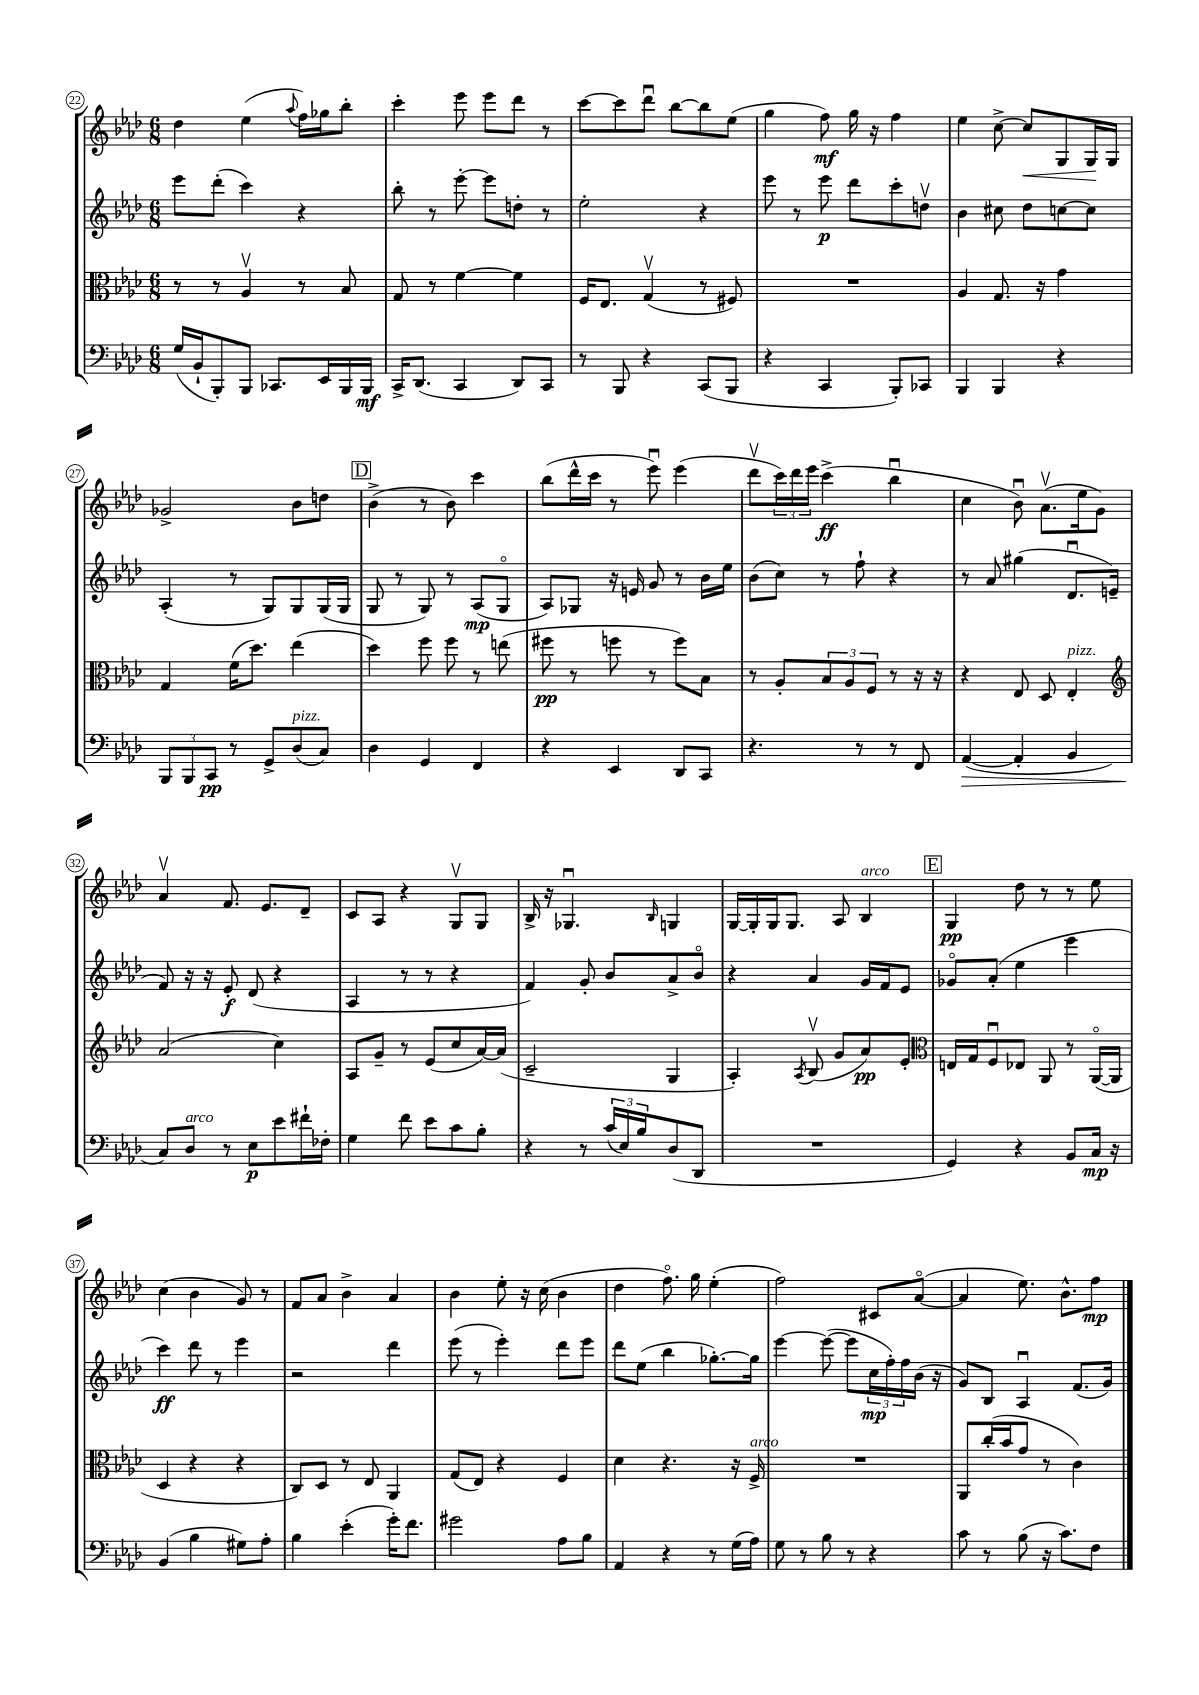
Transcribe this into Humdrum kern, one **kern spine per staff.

**kern	**dynam	**kern	**dynam	**kern	**dynam	**kern	**dynam
*part4	*part4	*part3	*part3	*part2	*part2	*part1	*part1
*staff4	*staff4	*staff3	*staff3	*staff2	*staff2	*staff1	*staff1
*clefF4	*	*clefC3	*	*clefG2	*	*clefG2	*
*k[b-e-a-d-]	*	*k[b-e-a-d-]	*	*k[b-e-a-d-]	*	*k[b-e-a-d-]	*
*M6/8	*	*M6/8	*	*M6/8	*	*M6/8	*
=22	=22	=22	=22	=22	=22	=22	=22
(16G/LL	.	8r	.	8eee-\L	.	4dd-\	.
16BB-`/J	.	.	.	.	.	.	.
8BBB-'/)	.	8r	.	(8ddd-'\J	.	.	.
8BBB-/J	.	4A-v/	.	4ccc\)	.	(4ee-\	.
8.CC-X/L	.	.	.	.	.	.	.
.	.	.	.	.	.	8qqaa-/	.
.	.	8r	.	4r	.	16ff\LL)	.
16EE-/L	.	.	.	.	.	16gg-X\J	.
16BBB-/	.	8B-/	.	.	.	8bb-'\J	.
16BBB-/JJ	mf	.	.	.	.	.	.
=23	=23	=23	=23	=23	=23	=23	=23
16CC^/KL	.	8G/	.	8bb-'\	.	4ccc'\	.
(8.DD-/J	.	.	.	.	.	.	.
.	.	8r	.	8r	.	.	.
4CC/	.	[4f\	.	[8eee-'\	.	8eee-\	.
.	.	.	.	8eee-\L]	.	8eee-\L	.
8DD-/L)	.	4f\]	.	8ddn'\J	.	8ddd-\J	.
8CC/J	.	.	.	8r	.	8r	.
=24	=24	=24	=24	=24	=24	=24	=24
8r	.	16F/KL	.	2ee-'\	.	[8ccc\L	.
.	.	8.E-/J	.	.	.	.	.
8BBB-/	.	.	.	.	.	8ccc\]	.
4r	.	(4Gv/	.	.	.	8ddd-u\J	.
.	.	.	.	.	.	[8bb-\L	.
(8CC/L	.	8r	.	4r	.	8bb-\]	.
8BBB-/J	.	8F#X/)	.	.	.	(8ee-\J	.
=25	=25	=25	=25	=25	=25	=25	=25
4r	.	2.r	.	8eee-\	.	4gg\	.
.	.	.	.	8r	.	.	.
4CC/	.	.	.	8eee-\	p	8ff\)	mf
.	.	.	.	8ddd-\L	.	16gg\	.
.	.	.	.	.	.	16r	.
8BBB-'/L)	.	.	.	8ccc'\	.	4ff\	.
8CC-X/J	.	.	.	8ddnv\J	.	.	.
=26	=26	=26	=26	=26	=26	=26	=26
4BBB-/	.	4A-/	.	4b-\	.	4ee-\	.
4BBB-/	.	8.G/	.	8cc#X\	.	[8cc^\	.
!	!	!	!	!	!	!	!LO:HP:b
.	.	.	.	8dd-\L	.	8cc/L]	<
.	.	16r	.	.	.	.	.
4r	.	4g\	.	[8ccn\	.	8G/	.
.	.	.	.	8cc\J]	.	16G/L	.
.	.	.	.	.	.	16G/JJ	[
!!LO:LB:g=z
=27	=27	=27	=27	=27	=27	=27	=27
12BBB-/L	.	4G/	.	(4A-'/	.	2g-X^/	.
12BBB-/	.	.	.	.	.	.	.
12CC/J	pp	.	.	.	.	.	.
8r	.	(16f\KL	.	8r	.	.	.
.	.	8.dd-\J)	.	.	.	.	.
8GG^/L	.	.	.	8G/L)	.	.	.
!LO:TX:a:i:t=pizz.	!	!	!	!	!	!	!
(8D-/	.	(4ee-\	.	8G/	.	8b-\L	.
8C/J)	.	.	.	(16G/L	.	8ddn\J	.
.	.	.	.	16G/JJ	.	.	.
!!LO:REH:place=s1:t=D
=28	=28	=28	=28	=28	=28	=28	=28
4D-\	.	4dd-\)	.	8G/	.	(4b-^\	.
.	.	.	.	8r	.	.	.
4GG/	.	8ff\	.	8G/)	.	8r	.
.	.	8ff\	.	8r	.	8b-\)	.
4FF/	.	8r	.	(8A-/L	mp	4ccc\	.
.	.	(8een\	.	8G/J	.	.	.
=29	=29	=29	=29	=29	=29	=29	=29
4r	.	8ff#X\	pp	8A-/L)	.	(8bb-\L	.
.	.	8r	.	8G-X/J	.	16ddd-^^\L	.
.	.	.	.	.	.	16ccc\JJ	.
4EE-/	.	8ffn\	.	16r	.	8r	.
.	.	.	.	16en/	.	.	.
.	.	8r	.	8g/	.	8eee-u\)	.
8DD-/L	.	8ff\L)	.	8r	.	(4eee-\	.
8CC/J	.	8B-\J	.	16b-\LL	.	.	.
.	.	.	.	16ee-\JJ	.	.	.
=30	=30	=30	=30	=30	=30	=30	=30
4.r	.	8r	.	(8b-\L	.	8ddd-v\L	.
.	.	8A-'/L	.	8cc\J)	.	24ccc\L)	.
.	.	.	.	.	.	24ddd-\	.
.	.	.	.	.	.	24eee-\JJ	.
.	.	12B-/	.	8r	.	(4ccc^\	ff
.	.	12A-/	.	.	.	.	.
8r	.	.	.	8ff`\	.	.	.
.	.	12F/J	.	.	.	.	.
8r	.	8r	.	4r	.	4bb-u\	.
8FF/	.	16r	.	.	.	.	.
.	.	16r	.	.	.	.	.
=31	=31	=31	=31	=31	=31	=31	=31
!	!LO:HP:b	!	!	!	!	!	!
([4AA-/	>	4r	.	8r	.	4cc\	.
.	.	.	.	8a-/	.	.	.
4AA-'/]	.	8E-/	.	(4gg#X\	.	8b-u\)	.
.	.	8D-/	.	.	.	(8.a-v\L	.
!	!	!LO:TX:a:i:t=pizz.	!	!	!	!	!
4BB-/	.	4E-'/	.	8.d-u/L	.	.	.
.	.	.	.	.	.	16ee-\k	.
.	.	.	.	.	.	8g\J)	.
.	.	.	.	16en~/Jk	.	.	.
!!LO:LB:g=z
=32	=32	=32	=32	=32	=32	=32	=32
*	*	*clefG2	*	*	*	*	*
8C/L)	.	(2a-/	.	8f/)	.	4a-v/	.
!LO:TX:a:i:t=arco	!	!	!	!	!	!	!
8D-/J	]	.	.	16r	.	.	.
.	.	.	.	16r	.	.	.
8r	.	.	.	8e-'/	f	8.f/	.
8E-\L	p	.	.	(8d-/	.	.	.
.	.	.	.	.	.	8.e-/L	.
8e-\	.	4cc\)	.	4r	.	.	.
16f#X`\L	.	.	.	.	.	8d-~/J	.
16F-X'\JJ	.	.	.	.	.	.	.
=33	=33	=33	=33	=33	=33	=33	=33
4G\	.	8A-/L	.	4A-/	.	8c/L	.
.	.	8g~/J	.	.	.	8A-/J	.
8f\	.	8r	.	8r	.	4r	.
8e-\L	.	(8e-/L	.	8r	.	.	.
8c\	.	8cc/	.	4r	.	8Gv/L	.
8B-'\J	.	[16a-/L)	.	.	.	8G/J	.
.	.	(16a-/JJ]	.	.	.	.	.
=34	=34	=34	=34	=34	=34	=34	=34
4r	.	2c~/	.	4f/)	.	16B-^/	.
.	.	.	.	.	.	16r	.
.	.	.	.	.	.	4.G-Xu/	.
8r	.	.	.	8g'/	.	.	.
(24c/LL	.	.	.	8b-/L	.	.	.
24E-/)	.	.	.	.	.	.	.
24B-/J	.	.	.	.	.	.	.
.	.	.	.	.	.	16qqB-/	.
(8D-/	.	4G/	.	8a-^/	.	4Gn/	.
8DD-/J	.	.	.	8b-/J	.	.	.
=35	=35	=35	=35	=35	=35	=35	=35
2.r	.	4A-'/)	.	4r	.	[16G/LL	.
.	.	.	.	.	.	16G'/]	.
.	.	.	.	.	.	16G/J	.
.	.	.	.	.	.	8.G/J	.
.	.	8qA-/	.	.	.	.	.
.	.	(8B-v/	.	4a-/	.	.	.
.	.	8g/L	.	.	.	8A-/	.
!	!	!	!	!	!	!LO:TX:a:i:t=arco	!
.	.	8a-/)	pp	16g/LL	.	4B-/	.
.	.	.	.	16f/J	.	.	.
.	.	8e-'/J	.	8e-/J	.	.	.
!!LO:REH:place=s1:t=E
=36	=36	=36	=36	=36	=36	=36	=36
*	*	*clefC3	*	*	*	*	*
4GG/)	.	16En/LL	.	8g-X/L	.	4G/	pp
.	.	16G/J	.	.	.	.	.
.	.	8Fu/	.	(8a-'/J	.	.	.
4r	.	8E-X/J	.	4ee-\	.	8dd-\	.
.	.	8AA-/	.	.	.	8r	.
8BB-/L	.	8r	.	4eee-\	.	8r	.
16C/Jk	mp	([16AA-/LL	.	.	.	8ee-\	.
16r	.	16AA-/JJ]	.	.	.	.	.
!!LO:LB:g=z
=37	=37	=37	=37	=37	=37	=37	=37
(4BB-/	.	4D-/	.	4ccc\)	ff	(4cc\	.
4B-\	.	4r	.	8ddd-\	.	4b-\	.
.	.	.	.	8r	.	.	.
8G#X\L)	.	4r	.	4eee-\	.	8g/)	.
8A-'\J	.	.	.	.	.	8r	.
=38	=38	=38	=38	=38	=38	=38	=38
4B-\	.	8C/L)	.	2r	.	8f/L	.
.	.	8D-/J	.	.	.	8a-/J	.
(4e-'\	.	8r	.	.	.	4b-^\	.
.	.	8E-/	.	.	.	.	.
16g'\KL)	.	4AA-/	.	4ddd-\	.	4a-/	.
8.f\J	.	.	.	.	.	.	.
=39	=39	=39	=39	=39	=39	=39	=39
2g#X\	.	(8G/L	.	(8eee-\	.	4b-\	.
.	.	8E-/J)	.	8r	.	.	.
.	.	4r	.	4eee-'\)	.	8ee-'\	.
.	.	.	.	.	.	16r	.
.	.	.	.	.	.	(16cc\	.
8A-\L	.	4F/	.	8ddd-\L	.	4b-\	.
8B-\J	.	.	.	8eee-\J	.	.	.
=40	=40	=40	=40	=40	=40	=40	=40
4AA-/	.	4d-\	.	8ddd-\L	.	4dd-\	.
.	.	.	.	(8ee-\J	.	.	.
4r	.	4.r	.	4bb-\	.	8.ff\)	.
.	.	.	.	.	.	16gg\	.
8r	.	.	.	[8.gg-X'\L)	.	(4ee-'\	.
(16G\LL	.	16r	.	.	.	.	.
!	!	!LO:TX:a:i:t=arco	!	!	!	!	!
16A-\JJ)	.	16F^/	.	16gg-\Jk]	.	.	.
=41	=41	=41	=41	=41	=41	=41	=41
8G\	.	2.r	.	[4eee-\	.	2ff\)	.
8r	.	.	.	.	.	.	.
8B-\	.	.	.	(8eee-\_	.	.	.
8r	.	.	.	8eee-\L]	.	.	.
4r	.	.	.	24cc\L	mp	8c#X/L	.
.	.	.	.	24ff'\)	.	.	.
.	.	.	.	24ff\	.	.	.
.	.	.	.	(16b-\JJ	.	([8a-/J	.
.	.	.	.	16r	.	.	.
=42	=42	=42	=42	=42	=42	=42	=42
8c\	.	8AA-/L	.	8g/L)	.	4a-/]	.
8r	.	(16cc'/L	.	8B-/J	.	.	.
.	.	16b-/J	.	.	.	.	.
(8B-\	.	8g/J	.	4A-u/	.	8.ee-\)	.
16r	.	8r	.	.	.	.	.
8.c\L)	.	.	.	.	.	8.b-^^\L	.
.	.	4c\)	.	(8.f/L	.	.	.
8F\J	.	.	.	.	.	8ff\J	mp
.	.	.	.	16g/Jk)	.	.	.
==	==	==	==	==	==	==	==
*-	*-	*-	*-	*-	*-	*-	*-
